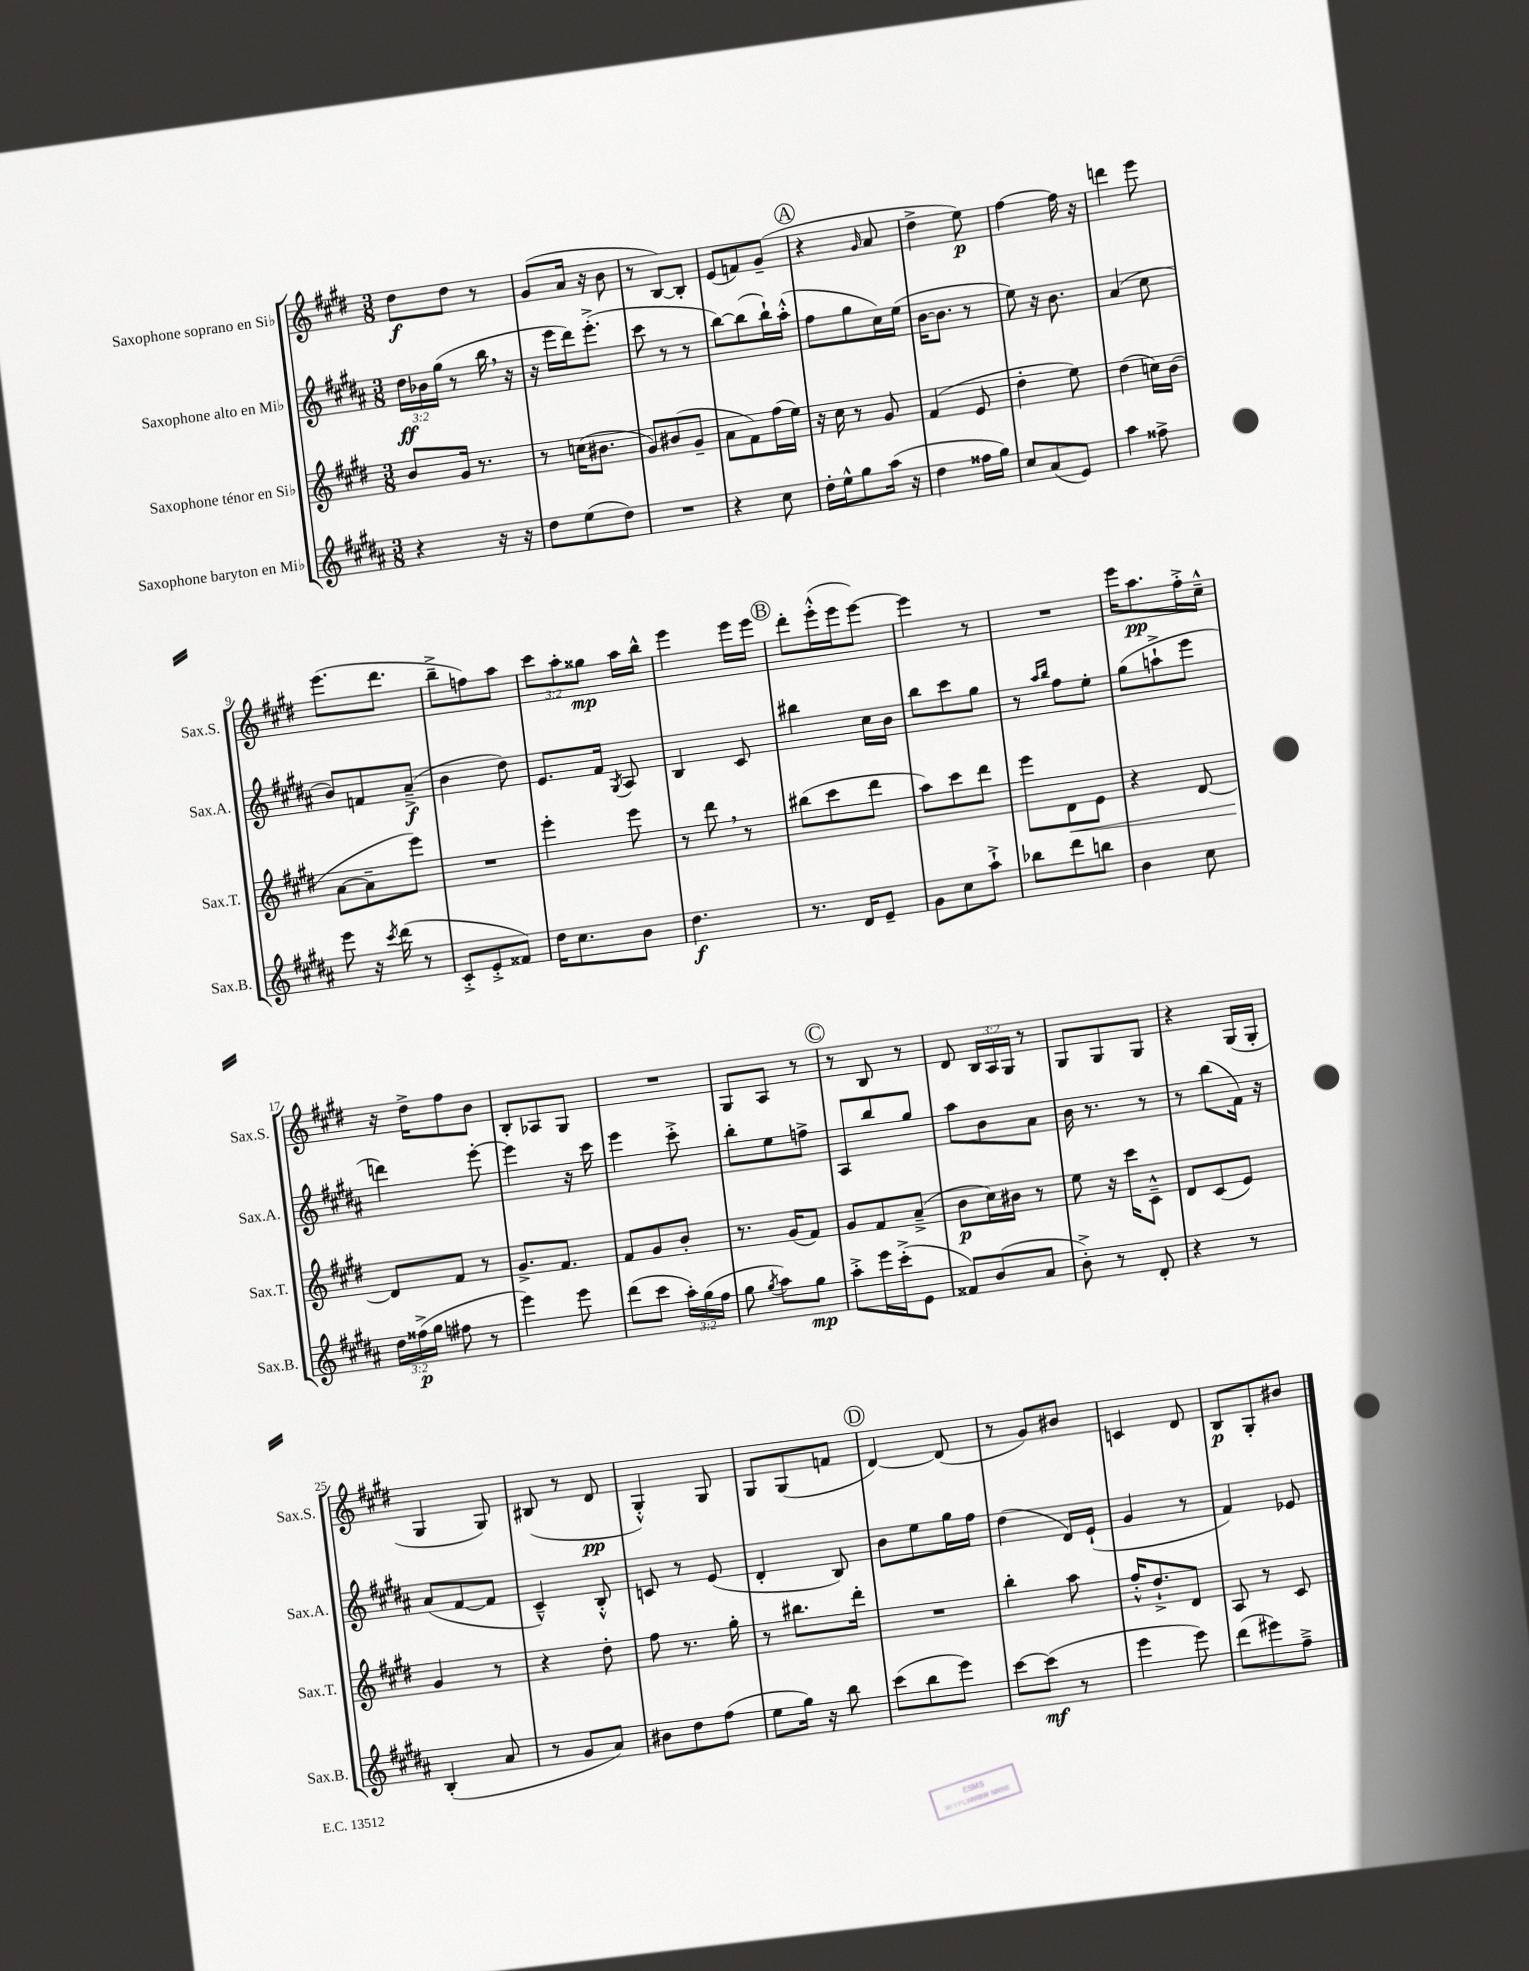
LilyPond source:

<<
\new StaffGroup <<
\new Staff = "s0" \with { instrumentName = "Saxophone soprano en Sib" shortInstrumentName = "Sax.S." } {
    \clef treble \key e \major \numericTimeSignature \time 3/8 \override Staff.TupletNumber.text = #tuplet-number::calc-fraction-text
    \autoBeamOff dis''8[\f dis''8] r8 |
    gis'8[( a'16] r16 b'8 |
    r8 b8[~) b8]-. |
    e'8[( f'8) gis'8]--( |
    \mark \markup { \circle "A" } r4 \grace { gis'16 } a'8 |
    dis''4-> e''8\p) |
    fis''4~ fis''16 r16 |
    d'''4 e'''8 |
    e'''8.[( dis'''8.] |
    b''8[---> f''8) a''8] |
    \tuplet 3/2 { cis'''8[ a''8-. gisis''8]\mp } a''16[ b''16]-^ |
    e'''4 e'''16[ e'''16] |
    \mark \markup { \circle "B" } dis'''8[-. e'''16-.-^( e'''16 e'''8]~) |
    e'''4 r8 |
    R4. |
    e'''16[ a''8.\pp fis''16-.-> cis''16]---^ |
    r16 dis''16[-> fis''8 b'8] |
    b8[-. aes8 gis8] |
    R4. |
    gis8[ a8] r8 |
    \mark \markup { \circle "C" } r8 b8 r8 |
    dis'8 \tuplet 3/2 { b16[ a16 gis16] } r8 |
    gis8[ gis8 gis8] |
    r4 gis16[( gis16]-. |
    gis4 gis8) |
    bis8( r8 dis'8\pp |
    gis4-.-^) gis8 |
    gis8[ gis8( f'8] |
    \mark \markup { \circle "D" } dis'4~) dis'8( |
    r8 gis'8[) bis'8] |
    c'4 dis'8 |
    b8[\p gis8-. bis'8] \bar "|." |
}
\new Staff = "s1" \with { instrumentName = "Saxophone alto en Mib" shortInstrumentName = "Sax.A." } {
    \clef treble \key b \major \numericTimeSignature \time 3/8 \override Staff.TupletNumber.text = #tuplet-number::calc-fraction-text
    \autoBeamOff \tuplet 3/2 { dis''16[\ff bes'16 gis''16]( } r8 b''16 \breathe r16 |
    r16 e'''16[ dis'''16) e'''8.]-.->( |
    cis'''8 r8 r8 |
    b''8[~) b''8( b''16-!) ais''16]-.-^( |
    \mark \markup { \circle "A" } fis''8[ gis''8 cis''16) e''16]( |
    b'16[~ b'8.] r8 |
    e''8) r16 b'8. |
    ais'4( cis''8 |
    b'8[) f'8 ais'8]--->\f( |
    b'4 dis''8) |
    e'8.[ fis'16] \acciaccatura { gis8 } ais8 |
    b4 cis'8 |
    \mark \markup { \circle "B" } bis''4 cis''16[ b'16] |
    b''8[ cis'''8 gis''8] |
    r8 \grace { ais''16[ b''16] } fis''8[ e''8]-. |
    gis''8[( a''8-!-> e'''8] |
    d'''4) e'''8~-. |
    e'''4 r16 cis'''16 |
    e'''4 cis'''8-.-> |
    b''8[-. e''8 f''8]-> |
    \mark \markup { \circle "C" } ais8[ b''8 gis''8] |
    ais''8[ b'8 ais'8] |
    b'16 r8. r8 |
    r8 b''8[( fis'16]) r16 |
    ais'8[( fis'8~ fis'8] |
    cis'4---^) b8-.-^ |
    c'8 r8 e'8( |
    dis'4-. b8) |
    \mark \markup { \circle "D" } b'8[ e''8 gis''16 fis''16] |
    dis''4( dis'16[) e'16]-!( |
    gis'4 r8 |
    fis'4) ees'8 \bar "|." |
}
\new Staff = "s2" \with { instrumentName = "Saxophone ténor en Sib" shortInstrumentName = "Sax.T." } {
    \clef treble \key e \major \numericTimeSignature \time 3/8
    \autoBeamOff b'8[ gis'16] r8. |
    r8 c''16[( bis'8.] |
    gis'8[) bis'8( gis'8]-- |
    a'8[ fis'8) fis''16( e''16]) |
    \mark \markup { \circle "A" } r16 cis''16 r8 gis'8 |
    fis'4( e'8 |
    dis''4-. e''8) |
    dis''4( c''16[) b'16]( |
    a'8[~ a'8-- e'''8]) |
    R4. |
    e'''4-. e'''8 |
    r8 dis'''8 \breathe r8 |
    \mark \markup { \circle "B" } bis''8[( cis'''8 dis'''8] |
    a''8[) cis'''8 dis'''8] |
    e'''8[ dis'8\< e'8] |
    r4 dis'8~ |
    dis'8[\! fis'8] r8 |
    gis'8.[-> fis'8.] |
    fis'8[ gis'8 b'8]-. |
    r8. gis'16[( fis'8]) |
    \mark \markup { \circle "C" } gis'8[ fis'8 a'8]--->( |
    b'8[\p cis''16) bis'16] r8 |
    e''8 r16 cis'''16[ cis'8]---^ |
    dis'8[ cis'8( e'8]) |
    gis'4 r8 |
    r4 dis''8-. |
    fis''8 r8. gis''16-. |
    r8 bis''8.[ dis'''16]-. |
    \mark \markup { \circle "D" } R4. |
    b''4-. a''8 |
    fis''16[-.-^ dis''8.-!-> dis'8] |
    a8 r8 cis'8 \bar "|." |
}
\new Staff = "s3" \with { instrumentName = "Saxophone baryton en Mib" shortInstrumentName = "Sax.B." } {
    \clef treble \key b \major \numericTimeSignature \time 3/8 \override Staff.TupletNumber.text = #tuplet-number::calc-fraction-text
    \autoBeamOff r4 r16 r16 |
    dis''8[ e''8( dis''8]) |
    R4. |
    r4 cis''8 |
    \mark \markup { \circle "A" } dis''16[-. e''16-^ gis''8 ais''16]( r16 |
    dis''4 fisis''16[ gis''16]) |
    cis''8[ ais'8( e'8]) |
    ais''4 fisis''8-> |
    e'''8 r16 \acciaccatura { cis'''8 } dis'''16( r8 |
    cis'8[-.-> e'8-.-> fisis'8]) |
    dis''16[ cis''8. b'8] |
    dis''4.\f |
    \mark \markup { \circle "B" } r8. dis'16[ e'8]-- |
    gis'8[ cis''8 ais''8]-!-> |
    bes''8[ dis'''8 b''8] |
    b'4 cis''8 |
    \tuplet 3/2 { dis''16[ fisis''16->\p( gis''16] } fis''8 r8 |
    e'''4) e'''8 |
    dis'''8[( cis'''8] \tuplet 3/2 { ais''16[-.) gis''16( fis''16] } |
    gis''8 \acciaccatura { gis''8 } ais''8[) gis''8]\mp |
    \mark \markup { \circle "C" } ais''8[-.-> e'''16 cis'''16-.->( e'8] |
    fisis'8[) b'8( ais'8] |
    b'8-.->) r8 dis'8-. |
    r4 r8 |
    b4-.( ais'8 |
    r8 gis'8[ ais'8]) |
    bis'8[ dis''8 fis''8]( |
    e''8[ gis''16]) r16 b''8 |
    \mark \markup { \circle "D" } cis'''8[( b''8 e'''8]) |
    cis'''8[~ cis'''8]\mf( r8 |
    e'''4 e'''8) |
    dis'''8[( eis'''8) fis''8]---> \bar "|." |
}
>>
>>
